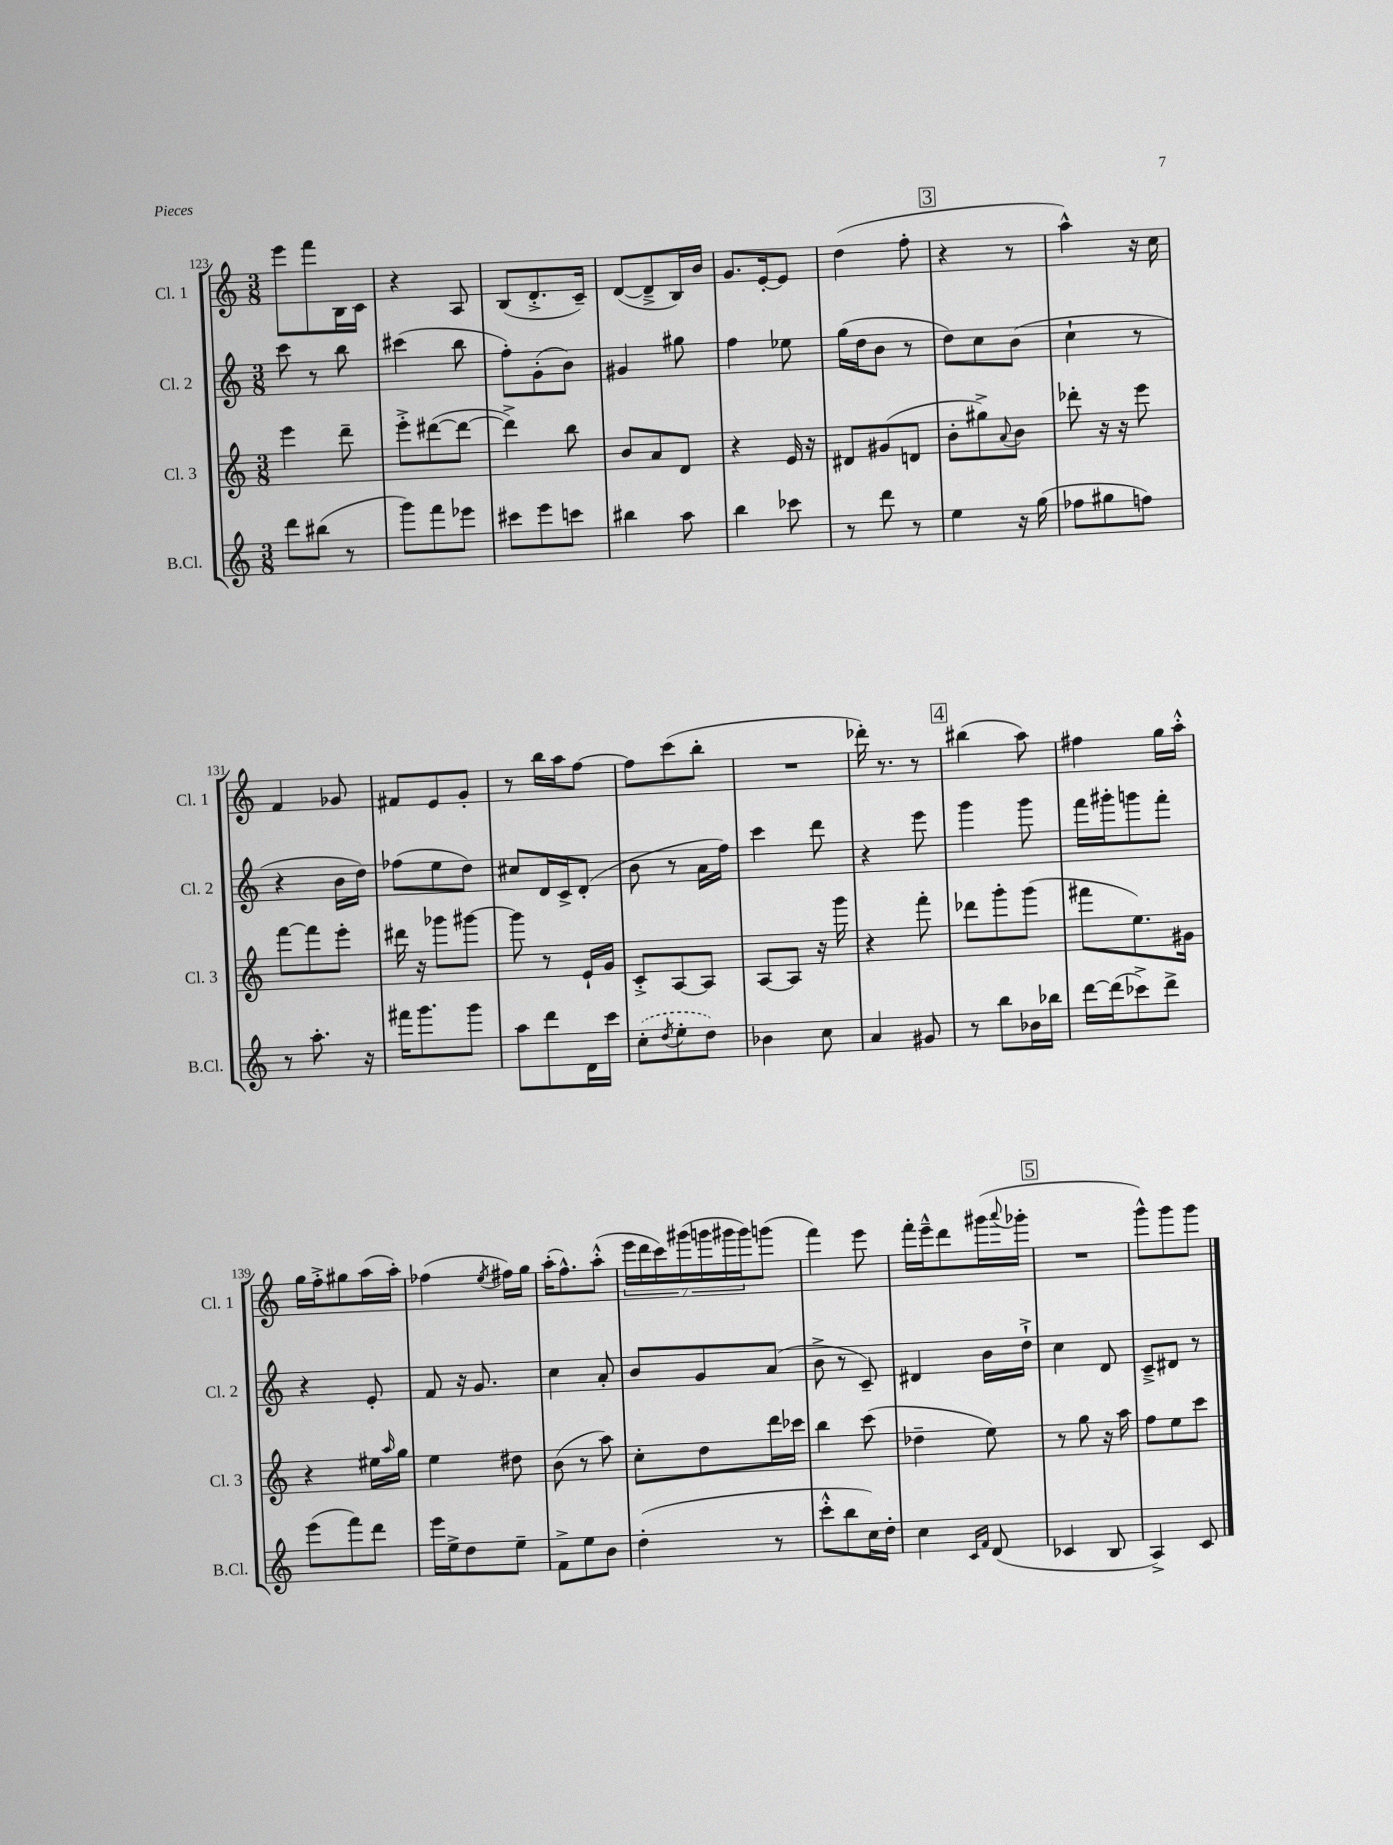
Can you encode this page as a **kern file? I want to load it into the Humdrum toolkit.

**kern	**kern	**kern	**kern
*part4	*part3	*part2	*part1
*staff4	*staff3	*staff2	*staff1
*I"B.Cl.	*I"Cl. 3	*I"Cl. 2	*I"Cl. 1
*I'B.Cl.	*I'Cl. 3	*I'Cl. 2	*I'Cl. 1
*clefG2	*clefG2	*clefG2	*clefG2
*k[]	*k[]	*k[]	*k[]
*M3/8	*M3/8	*M3/8	*M3/8
=123	=123	=123	=123
8ddd\L	4eee\	8ccc\	8eee\L
(8bb#X\J	.	8r	8fff\
8r	8ddd~\	8bb\	16B\L
.	.	.	16c\JJ
=124	=124	=124	=124
8ggg\L)	8eee'^\L	(4ccc#X\	4r
8fff\	([8ddd#X\	.	.
8eee-X\J	8ddd#\J_	8bb\	8A/
=125	=125	=125	=125
8ccc#X\L	4ddd#^\])	8ff'\L)	(8B/L
8eee\	.	(8g'\	8.d'^/
8cccn\J	8bb\	8b\J)	.
.	.	.	16c~/Jk)
=126	=126	=126	=126
4bb#X\	8b/L	4g#X/	([8d/L
.	8a/	.	8d~^/]
8aa\	8d/J	8gg#X\	16B/L)
.	.	.	16b/JJ
=127	=127	=127	=127
4bb\	4r	4ff\	8.g/L
.	.	.	[16e'/k
8ccc-X\	16e/	8ee-X\	8e/J]
.	16r	.	.
=128	=128	=128	=128
8r	8d#X/L	(16gg\LL	(4dd\
.	.	16dd\J	.
8ddd\	(8g#X/	8b\J	.
8r	8dn/J	8r	8ff'\
!!LO:REH:place=s1:t=3
=129	=129	=129	=129
4ee\	8b'\L	8dd\L)	4r
.	8gg#X^\)	8cc\	.
.	8qqa/	.	.
16r	8b\J	(8b\J	8r
(16gg\	.	.	.
=130	=130	=130	=130
8ff-X\L	8ddd-X'\	4cc`\	4aa^^\)
8gg#X\	16r	.	.
.	16r	.	.
8ffn\J)	8eee\	8r	16r
.	.	.	16cc\
!!LO:LB:g=z
=131	=131	=131	=131
8r	[8fff\L	4r	4f/
8.aa'\	8fff\]	.	.
.	8eee'\J	16b\LL	8g-X/
16r	.	16dd\JJ)	.
=132	=132	=132	=132
16fff#X\KL	16ddd#X\	(8ff-X\L	8f#X/L
8.ggg\	16r	.	.
.	8ggg-X\L	8ee\	8e/
8ggg\J	[8ggg#X\J	8dd\J)	8g'/J
=133	=133	=133	=133
8aa\L	8ggg#\]	8cc#X/L	8r
8ddd\	8r	16d/L	16bb\LL
.	.	16c^/J	16aa\J
16d\L	16e`/LL	(8d'/J	[8ff\J
16ccc\JJ	16g/JJ	.	.
=134	=134	=134	=134
(8cc'\L	8c'^/L	8b\	8ff\L]
8qdd/	.	.	.
8ee'\	[8A/	8r	(8ccc\
8dd\J)	8A/J]	16a\LL	8bb'\J
.	.	16ff\JJ)	.
=135	=135	=135	=135
4b-X\	[8A/L	4ccc\	4.r
.	8A/J]	.	.
8cc\	16r	8ddd\	.
.	16ggg\	.	.
=136	=136	=136	=136
4a/	4r	4r	16ddd-X'\)
.	.	.	8.r
8g#X/	8fff'\	8eee\	8r
!!LO:REH:place=s1:t=4
=137	=137	=137	=137
8r	8ddd-X\L	4ggg\	(4bb#X\
8bb\L	8ggg'\	.	.
16b-X\L	(8ggg\J	8ggg\	8aa\)
16bb-X\JJ	.	.	.
=138	=138	=138	=138
[16ddd\LL	8fff#X\L	16fff\LL	4ff#X\
(16ddd\J]	.	16ggg#X'\J	.
8ccc-X^\)	8.ee\)	8gggn\	.
8ddd^\J	.	8fff'\J	16gg\LL
.	16g#X\Jk	.	16aa'^^\JJ
!!LO:LB:g=z
=139	=139	=139	=139
(8eee\L	4r	4r	16gg\LL
.	.	.	16ff'^\J
8fff\)	.	.	8gg#X\
8ddd\J	16ee#X\LL	8e'/	(16aa\L
.	16qqaa/	.	.
.	16gg\JJ	.	16aa'\JJ)
=140	=140	=140	=140
16eee\LL	4ee\	8f/	(4ff-X\
16ee^\J	.	.	.
8dd\	.	16r	.
.	.	8.g/	.
.	.	.	8qee/
8ee~\J	8dd#X\	.	16ff#X\LL)
.	.	.	16gg\JJ
=141	=141	=141	=141
8f^\L	(8b\	4cc\	(16aa'\KL
.	.	.	8.ff^^\)
8ee\	8r	.	.
8b\J	8aa\)	8a'/	(8aa'^^\J
=142	=142	=142	=142
(4dd'\	8cc'\L	8b/L	28eee\LL
.	.	.	28ddd\
.	.	.	28ccc\)
.	.	.	(28ggg#X\
.	8dd\	8g/	.
.	.	.	28gggn\
.	.	.	28ggg#X\
.	.	.	28ggg#\J)
8r	16ddd\L	(8a/J	(8gggn\J
.	16ccc-X\JJ	.	.
=143	=143	=143	=143
8ccc'^^\L	4bb\	8b^\	4fff\)
8bb\	.	8r	.
16cc\L)	(8ccc\	8c~/)	8eee\
16dd'\JJ	.	.	.
=144	=144	=144	=144
4cc\	4dd-X~\	4d#X/	16fff'\LL
.	.	.	16eee~^^\J
.	.	.	8ddd\
16qqc/LL	.	.	.
16qqf/JJ	.	.	.
(8d/	8ee\)	16b\LL	(16ggg#X\L
.	.	.	8qqaaa/
.	.	16dd`^\JJ	16ggg-X'\JJ
!!LO:REH:place=s1:t=5
=145	=145	=145	=145
4c-X/	8r	4cc\	4.r
.	8gg\	.	.
8B/	16r	8d/	.
.	16aa\	.	.
=146	=146	=146	=146
4A^/)	8ff\L	8c~^/L	8ggg^^\L)
.	8ee\	8d#X/J	8ggg\
8c/	8ccc\J	8r	8ggg\J
==	==	==	==
*-	*-	*-	*-
